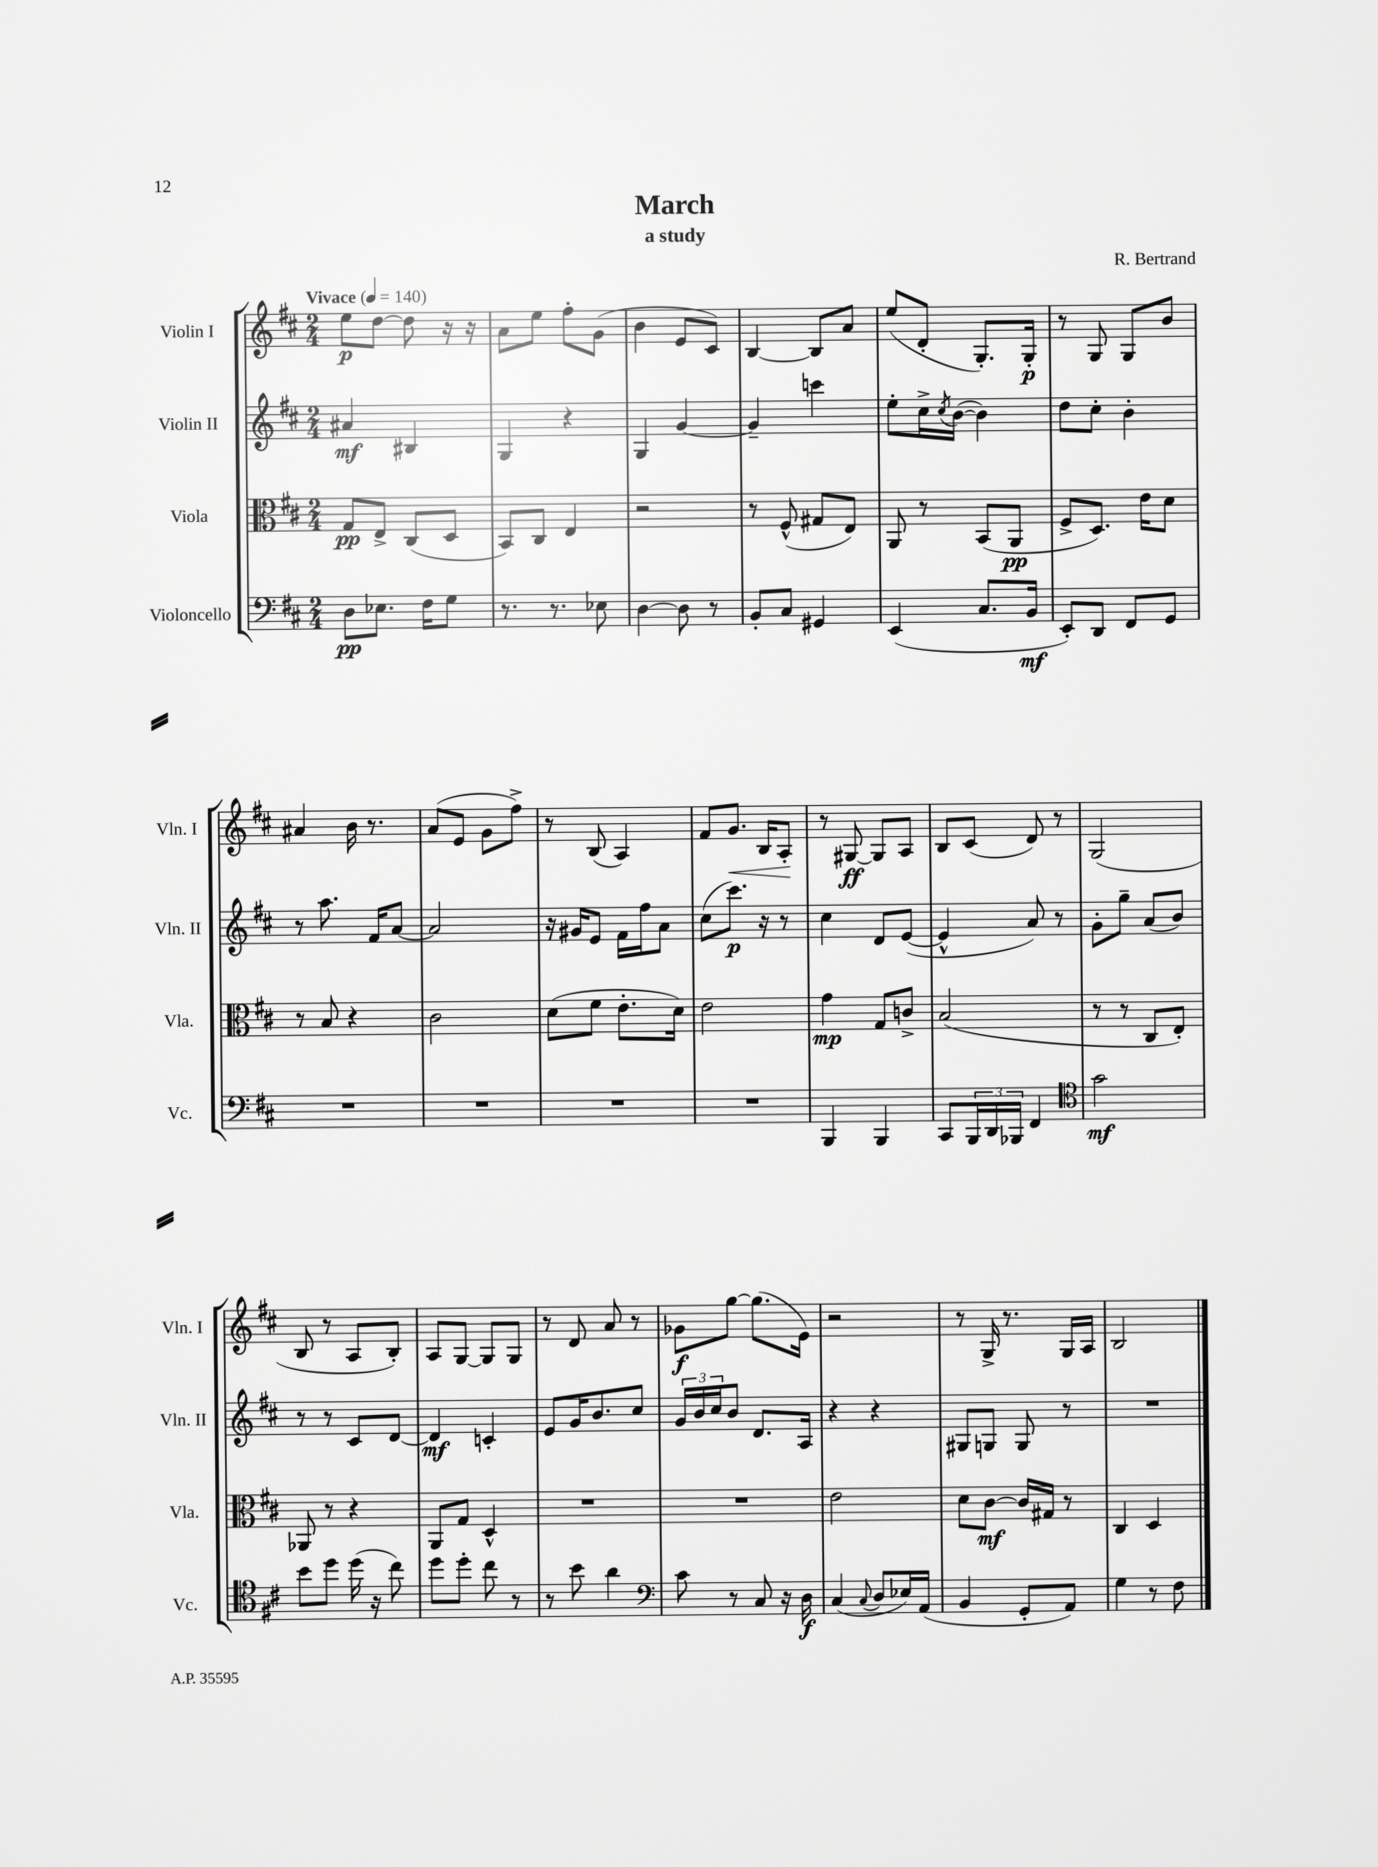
\header { title = "March" composer = "R. Bertrand" subtitle = "a study" }
<<
\new StaffGroup <<
\new Staff = "s0" \with { instrumentName = "Violin I" shortInstrumentName = "Vln. I" } {
    \clef treble \key d \major \numericTimeSignature \time 2/4 \tempo "Vivace" 4 = 140
    e''8\p d''8~ d''8 r16 r16 |
    a'8 e''8 fis''8-. g'8( |
    b'4 e'8 cis'8) |
    b4~ b8 a'8 |
    e''8( d'8-. g8.-.) g16-.\p |
    r8 g8 g8 b'8 |
    ais'4 b'16 r8. |
    a'8( e'8 g'8 fis''8->) |
    r8 b8( a4) |
    fis'8 g'8.\< b16 a8-.\! |
    r8 gis8~\ff gis8 a8 |
    b8 cis'8( d'8) r8 |
    g2( |
    b8 r8 a8 b8-.) |
    a8 g8~ g8 g8 |
    r8 d'8 a'8 r8 |
    ges'8\f g''8~ g''8.( e'16) |
    r2 |
    r8 g16-> r8. g16 a16 |
    b2 \bar "|." |
}
\new Staff = "s1" \with { instrumentName = "Violin II" shortInstrumentName = "Vln. II" } {
    \clef treble \key d \major \numericTimeSignature \time 2/4
    ais'4\mf bis4 |
    g4 r4 |
    g4 g'4~ |
    g'4-- c'''4 |
    e''8-. cis''16-> \acciaccatura { cis''8 } b'16~( b'4) |
    d''8 cis''8-. b'4-. |
    r8 a''8. fis'16 a'8~ |
    a'2 |
    r16 gis'16 e'8 fis'16 fis''16 a'8 |
    cis''8( cis'''8.\p) r16 r8 |
    cis''4 d'8 e'8~( |
    e'4-^ a'8) r8 |
    g'8-. g''8-- a'8( b'8) |
    r8 r8 cis'8 d'8~ |
    d'4\mf c'4-. |
    e'8 g'16 b'8. cis''8 |
    \tuplet 3/2 { g'16 b'16 cis''16 } b'8 d'8. a16 |
    r4 r4 |
    gis8 g8 g8 r8 |
    R2 \bar "|." |
}
\new Staff = "s2" \with { instrumentName = "Viola" shortInstrumentName = "Vla." } {
    \clef alto \key d \major \numericTimeSignature \time 2/4
    g8\pp e8-> cis8( d8 |
    b,8) cis8 e4 |
    r2 |
    r8 fis8-^( gis8 e8) |
    a,8 r8 b,8( a,8\pp |
    fis8-> d8.) e'16 d'8 |
    r8 b8 r4 |
    cis'2 |
    d'8( fis'8 e'8.-. d'16) |
    e'2 |
    g'4\mp g8 c'8-> |
    b2( |
    r8 r8 cis8 e8-.) |
    aes,8 r8 r4 |
    a,8 g8 d4-^ |
    R2 |
    R2 |
    e'2 |
    d'8 cis'8~\mf cis'16 gis16 r8 |
    cis4 d4 \bar "|." |
}
\new Staff = "s3" \with { instrumentName = "Violoncello" shortInstrumentName = "Vc." } {
    \clef bass \key d \major \numericTimeSignature \time 2/4
    d8\pp ees8. fis16 g8 |
    r8. r8. ees8 |
    d4~ d8 r8 |
    b,8-. cis8 gis,4 |
    e,4( cis8. b,16\mf |
    e,8-.) d,8 fis,8 g,8 |
    R2 |
    R2 |
    R2 |
    R2 |
    b,,4 b,,4 |
    cis,8 \tuplet 3/2 { b,,16 d,16 bes,,16 } fis,4 |
    \clef tenor g'2\mf |
    b'8 d''8 d''16( r16 cis''8) |
    d''8 d''8-. cis''8 r8 |
    r8 b'8 a'4 |
    \clef bass cis'8 r8 cis8 r16 d16\f |
    cis4( \appoggiatura { cis8 } d8 ees16) a,16( |
    b,4 g,8-. a,8) |
    g4 r8 fis8 \bar "|." |
}
>>
>>
\layout { \context { \Score \remove "Bar_number_engraver" } }
